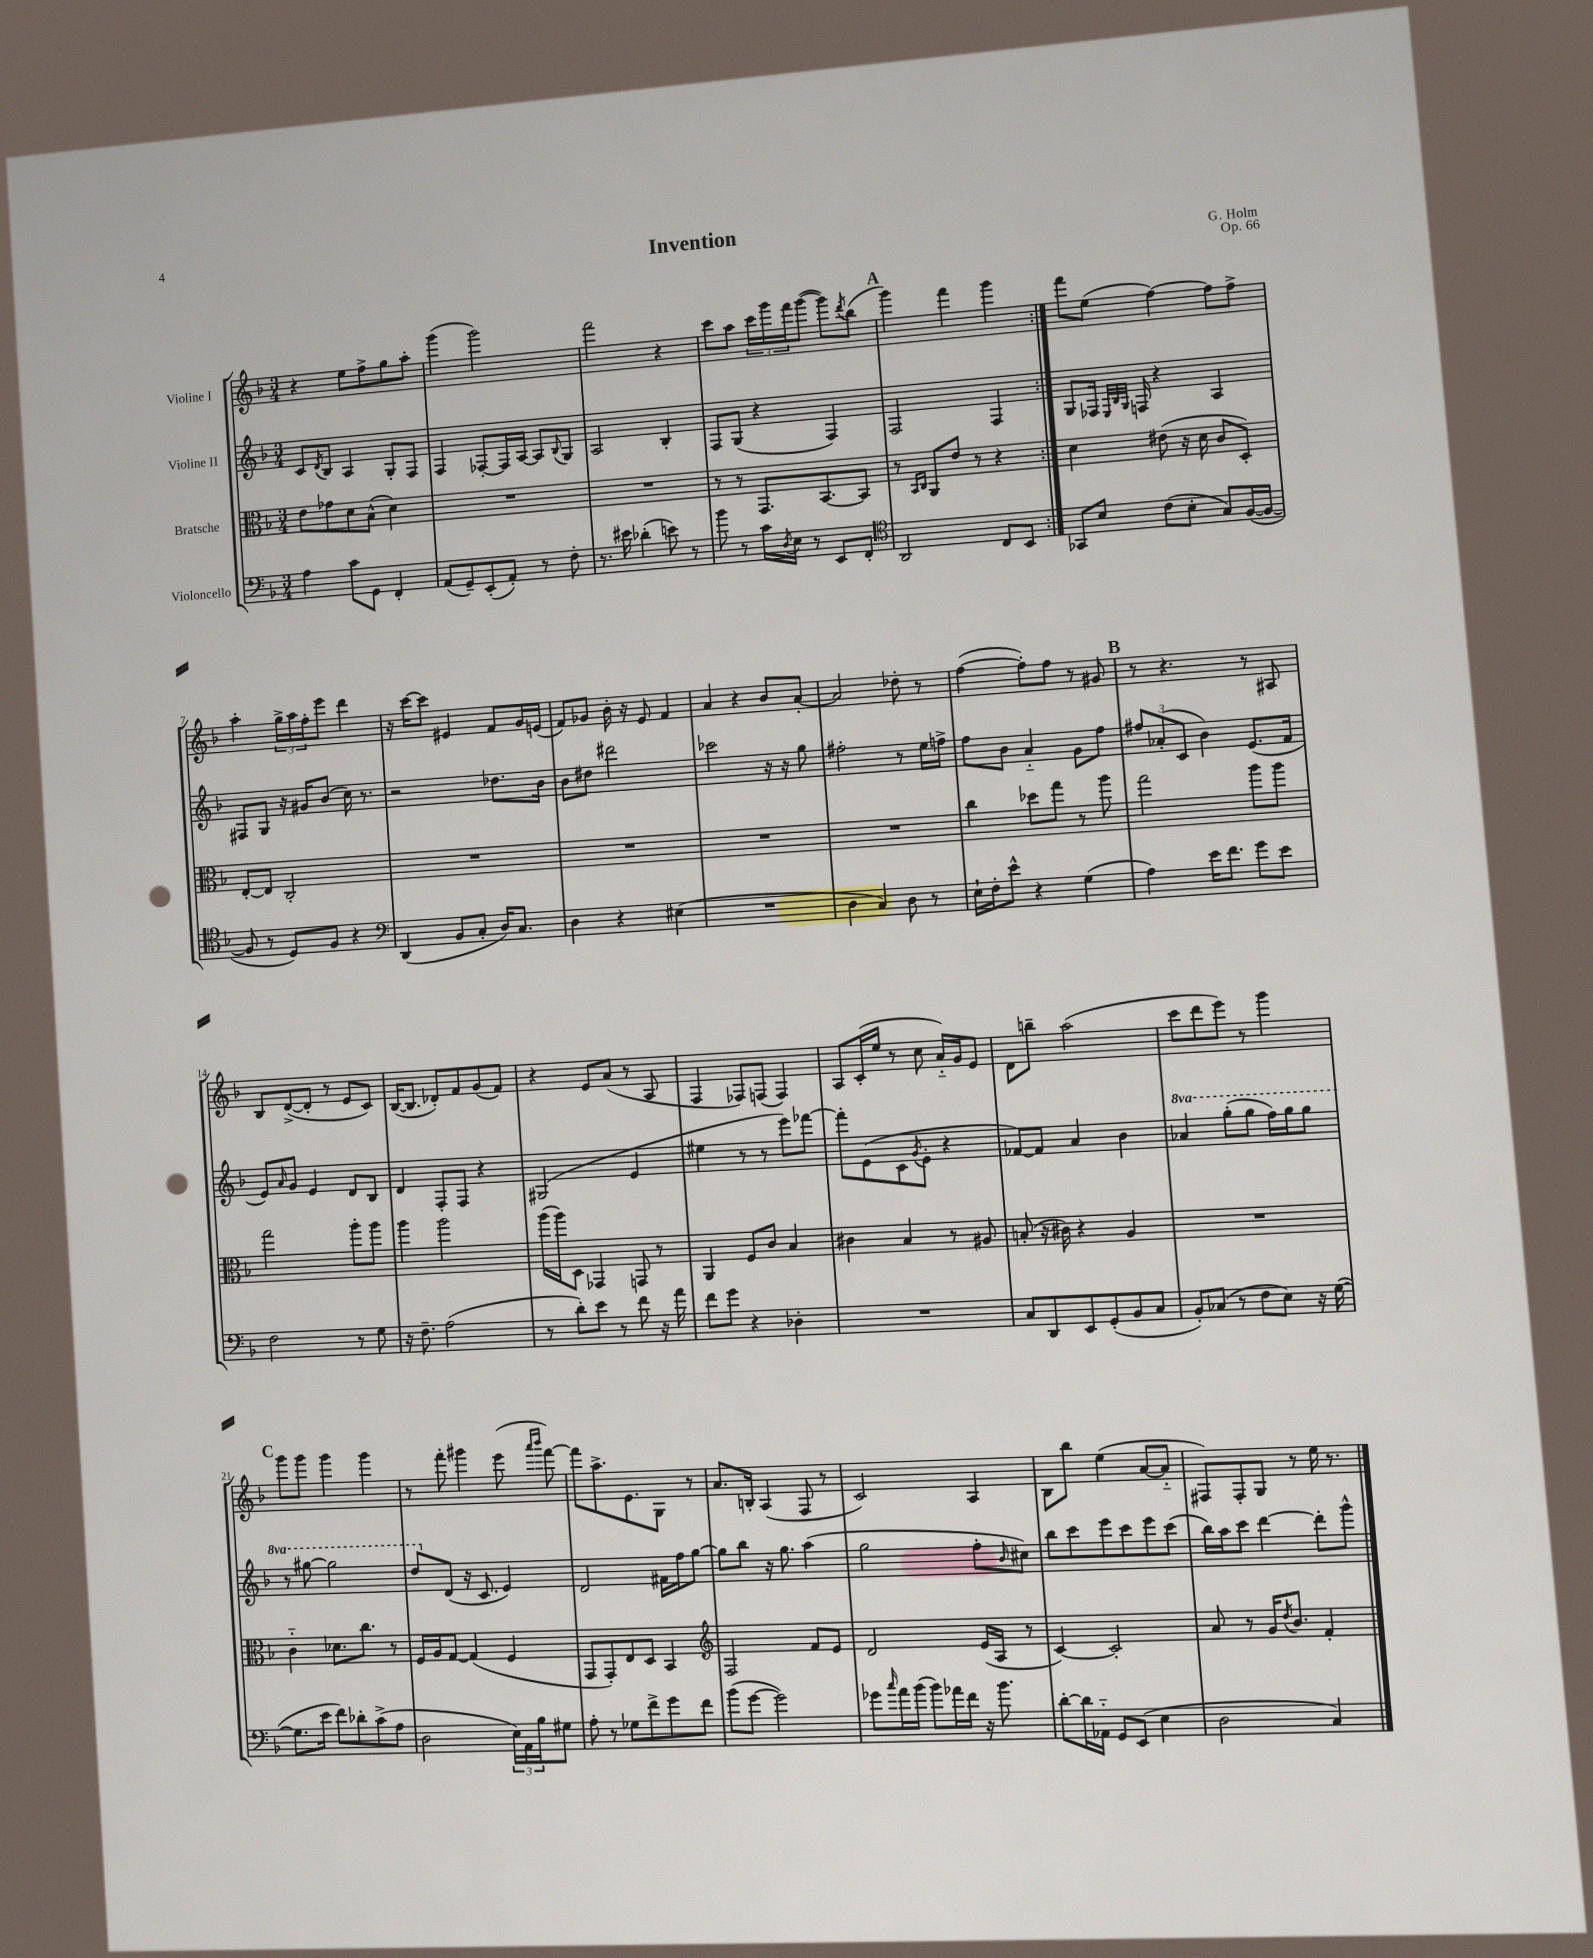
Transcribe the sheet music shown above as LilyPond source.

\header { title = "Invention" composer = "G. Holm" opus = "Op. 66" }
<<
\new StaffGroup <<
\new Staff = "s0" \with { instrumentName = "Violine I" } {
    \clef treble \key f \major \numericTimeSignature \time 3/4
    \repeat volta 2 { r4 e''8 f''8-> g''8 a''8-. |
    g'''4( g'''2) |
    f'''2 r4 |
    c'''8 a''8 \tuplet 3/2 { c'''16 g'''16 f'''16 } g'''8~( g'''8) \acciaccatura { d'''8 } bes''8( |
    \mark \markup { \bold "A" } g'''4) f'''4 g'''4 | }
    f'''8 e''8( f''4~) f''8 f''8-> |
    a''4-. \tuplet 3/2 { g''16-> a''16 f''16-. } e'''8 d'''4 |
    r16 c'''16~ c'''8 eis'4 f'8 g'16 e'16( |
    f'8) ges'8 bes'16-. r16 e'8 f'4 |
    a'4 r4 bes'8 a'8~-. |
    a'2 des''8-. r8 |
    f''4~( f''8-.) f''8 r8 gis'8 |
    \mark \markup { \bold "B" } r8 r4. r8 ais8 |
    bes8 d'8~->( d'8-. r8 e'8 c'8) |
    bes16~( bes8. des'8-.) f'8 g'8( f'8) |
    r4 e'8 a'8( r8 a8 |
    f4 fes8) f8( f4) |
    a8 c'16-.( e''16 r8 c''8 a'16-_) g'16 e'8 |
    d'8 b''8-- a''2( |
    c'''8 d'''8 e'''8) r8 g'''4 |
    \mark \markup { \bold "C" } g'''8 g'''8 g'''4 g'''4 |
    r8 f'''8-. gis'''4 e'''8( \grace { a'''16 bes'''16 } f'''8~) |
    f'''8 a''8.-> e'8. g8 r8 |
    a'8. b16-. a4( f8 r8 |
    c'2) a4 |
    bes8 bes''8 e''4( a'8~ a'8-_ |
    fis8) fis8-. g8 r8 e''16 r8. \bar "|." |
}
\new Staff = "s1" \with { instrumentName = "Violine II" } {
    \clef treble \key f \major \numericTimeSignature \time 3/4 \set Staff.ottavationMarkups = #ottavation-simple-ordinals
    \repeat volta 2 { c'8 \acciaccatura { d'8 } bes8 a4 g8-. f8 |
    f4 fes8~-. fes16 a16~ a8 \appoggiatura { bes8 } g8 |
    a2 bes4-. |
    f8 g8( r4 f4) |
    \mark \markup { \bold "A" } f2 f4 | }
    g8 fes16 \grace { e32 bes32 g32 } f16 r4 a4 |
    fis8 g8 r16 gis'16 bes'8( c''16) r8. |
    r2 des''8. bes'16 |
    bes'8 dis''8 dis'''2 |
    ces'''2 r16 r16 g''8 |
    fis''2-. r8 e''16 f''16-> |
    f''8 bes'8 a'4-_ g'8 f''8 |
    \mark \markup { \bold "B" } \tuplet 3/2 { fis''8 aes'8-.( c'8 } bes'4) e'8.( f'16 |
    e'8) \grace { a'16 } g'8 e'4 d'8 bes8 |
    d'4 f8-. f8 r4 |
    gis2( e'4 |
    eis''4 r8 r8 e'''8) fes'''8~ |
    fes'''8-. e'8( c'8 \acciaccatura { g'8 } e'8-. r4 |
    fes'8~) fes'8 a'4 bes'4 |
    \ottava #1 aes''4 g'''8-.( g'''8 f'''16) g'''16 g'''8 |
    \mark \markup { \bold "C" } r8 gis'''8~ gis'''2 |
    d'''8 \ottava #0 d'8( r16 c'8. e'4) |
    d'2 fis'16 f''16 g''8~ |
    g''8 bes''8 r16 g''8. a''4( |
    g''2 f''8-. \grace { bes'16 } cis''8) |
    bes''8 c'''8 e'''8 c'''8 e'''8 c'''8( |
    bes''16) a''16 c'''8 d'''4~ d'''8-. g'''8-^ \bar "|." |
}
\new Staff = "s2" \with { instrumentName = "Bratsche" } {
    \clef alto \key f \major \numericTimeSignature \time 3/4
    \repeat volta 2 { e'8 ges'8 d'8 bes8-^( d'4) |
    R2. |
    R2. |
    r8 r8 g,8. bes,8.~ bes,8 |
    \mark \markup { \bold "A" } r8 \grace { bes,16 c16 } a,8 e'8 r8 r4 | }
    d'4 eis'8( r16 d'16 c'8 d8-.) |
    e8~-. e8 c2-. |
    R2. |
    R2. |
    R2. |
    R2. |
    c''4 des''8 g''8 r8 a''8 |
    \mark \markup { \bold "B" } g''2 a''8 a''8 |
    g''2 a''8-. a''8 |
    a''4 a''2 |
    a''16( a''16) d8 ges,4 g,8 r8 |
    a,4 f8 c'8 bes4 |
    cis'4 bes4 r8 ais8 |
    b8-.( r16 cis'16) r4 a4 |
    R2. |
    \mark \markup { \bold "C" } c'4-_ des'8. c''8. r8 |
    f16 a16 g8~ g4( f4 |
    g,8 g,8-.) e8 d8 bes,4 |
    \clef treble f2 f'8 e'8 |
    d'2 e'16( a16 r8 |
    c'4~) c'2-. |
    a'8 r8 g'16 \acciaccatura { d''8 } bes'8. f'4-. \bar "|." |
}
\new Staff = "s3" \with { instrumentName = "Violoncello" } {
    \clef bass \key f \major \numericTimeSignature \time 3/4
    \repeat volta 2 { a4 c'8 g,8 f,4-. |
    a,8( g,8--) e,8-.( a,8-.) r8 f8-. |
    r8. eis'16 des'4-.( e'8) r8 |
    bes'8 r8 c'16 \acciaccatura { d8 } e16 r8 e,8 f,8-. |
    \mark \markup { \bold "A" } \clef tenor a,2 c8 bes,8 | }
    ges,8 bes8 c'8( bes8-. g8) f16~( f16~ |
    f8 r8 d8) f8 r4 |
    \clef bass d,4( bes,8 c8-. d16) c8. |
    d4 r4 eis4( |
    R2. |
    d4 c4) d8 r8 |
    e16-! f16-. e'8-^ r4 g4( |
    \mark \markup { \bold "B" } a4) e'16 f'8. g'8 e'8 |
    f2 r8 g8 |
    r16 f8.-- a2( |
    r8 d'8-.) e'8 r8 f'8 r16 a'16 |
    f'8 g'8 r4 des4-. |
    R2. |
    c8 d,8 e,8 g,8-.( bes,8 c8 |
    bes,8-.) ces8( r8 f8 e8) r16 g16~( |
    \mark \markup { \bold "C" } g8. e'16 f'8) des'8-. c'8->( a8 |
    d2 \tuplet 3/2 { e16) a,16 bes16 } gis8 |
    a8-. r8 ges8 f'8-> g'8 f'8 |
    bes'8( g'8~ g'2) |
    ges'8 \grace { c''16 } a'16 bes'16( bes'8) aes'16 f'16 r16 bes'8. |
    d'8~-. d'16 aes,16-_ g,8 e,8( e4 |
    d2 c4) \bar "|." |
}
>>
>>
